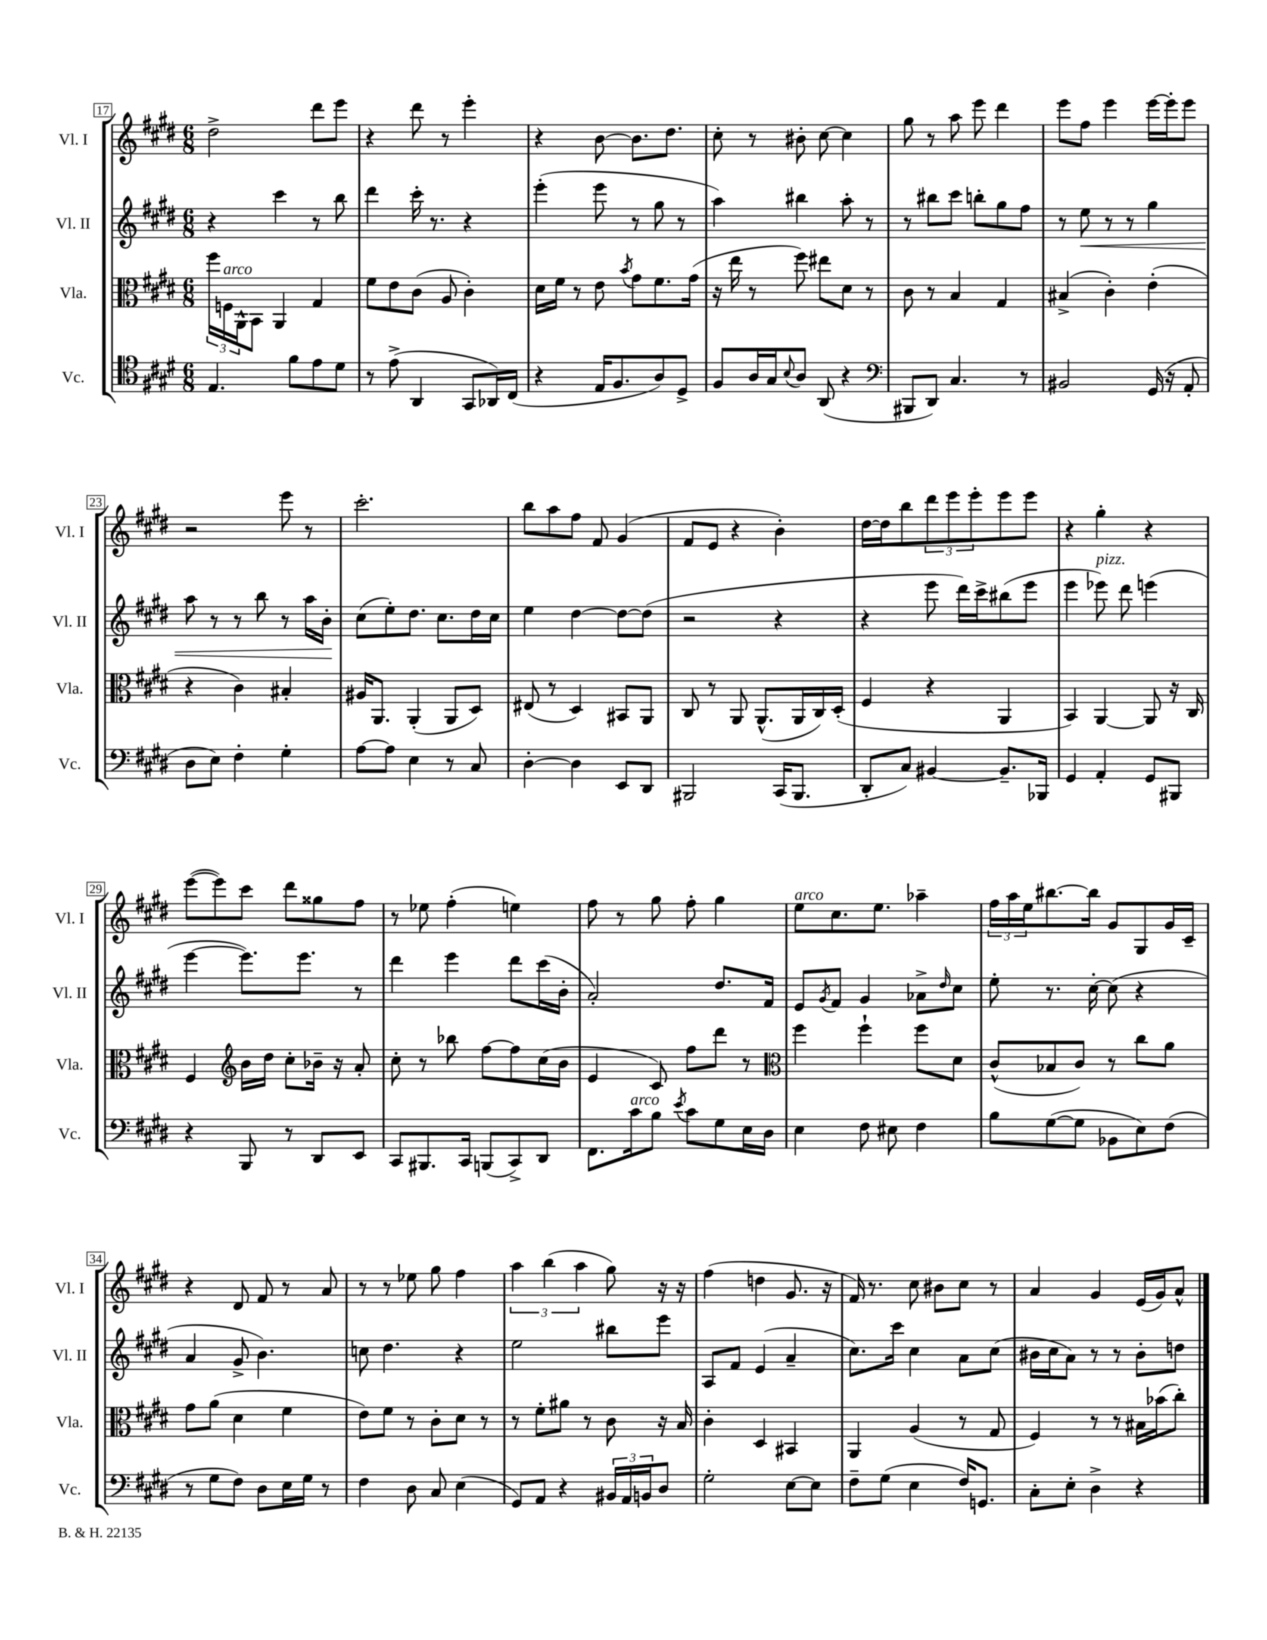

**kern	**kern	**kern	**kern
*staff4	*staff3	*staff2	*staff1
*clefC4	*clefC3	*clefG2	*clefG2
*k[f#c#g#d#]	*k[f#c#g#d#]	*k[f#c#g#d#]	*k[f#c#g#d#]
*M6/8	*M6/8	*M6/8	*M6/8
4.E	24ff#	4r	2dd#^
.	24F	.	.
.	24AA^^	.	.
.	8BB	.	.
.	4AA	4ccc#	.
8f#	.	.	.
8e	4G#	8r	8ddd#
8d#	.	8bb	8eee
=	=	=	=
8r	8f#	4ddd#	4r
(8e^	8e	.	.
4AA	(8c#	16ccc#'	8ddd#
.	.	8.r	.
.	8A	.	8r
8GG#	4c#')	4r	4eee'
16AA-)	.	.	.
(16C#	.	.	.
=	=	=	=
4r	16d#	(4eee'	4r
.	16f#	.	.
.	8r	.	.
16E	8e	8eee	[8b
8.F#	.	.	.
.	8qb	.	.
.	8g#	8r	8.b]
8A)	8.f#	8gg#	.
.	.	.	8.dd#
8D#^	.	8r	.
.	(16g#	.	.
=	=	=	=
8F#	16r	4aa)	8cc#'
.	16ee	.	.
16A	8r	.	8r
16G#	.	.	.
8qqB	.	.	.
8A	8ff#)	4bb#	8b#'
(8AA	8ee#	.	[8cc#
4r	8d#	8aa'	4cc#]
.	8r	8r	.
=	=	=	=
*clefF4	*	*	*
8BBB#	8c#	8r	8gg#
8DD#)	8r	8bb#	8r
4.C#	4B	8ccc#	8aa
.	.	8bb'	8eee
.	4G#	8gg#	4ddd#
8r	.	8ff#	.
=	=	=	=
2BB#	(4B#^	8r	8eee
.	.	8ee	8ff#
.	4c#')	8r	4eee
.	.	8r	.
(16GG#	(4e'	4gg#	[16eee
16r	.	.	16eee']
8AA'	.	.	8eee
=	=	=	=
8D#	4r	8aa	2r
8E)	.	8r	.
4F#'	4c#)	8r	.
.	.	8bb	.
4G#'	4B#'	8r	8eee
.	.	16aa	8r
.	.	16b'	.
=	=	=	=
[8A	16A#	(8cc#	2.ccc#'
.	8.AA	.	.
8A]	.	8ee')	.
4E	(4AA'	8.dd#	.
.	.	8.cc#	.
8r	8AA	.	.
8C#	8D#)	16dd#	.
.	.	16cc#	.
=	=	=	=
[4D#'	(8E#	4ee	8bb
.	8r	.	8aa
4D#]	4D#)	[4dd#	8ff#
.	.	.	8f#
8EE	8BB#	8dd#_	(4g#
8DD#	8AA	(8dd#]	.
=	=	=	=
2BBB#	8C#	2r	8f#
.	8r	.	8e
.	8AA	.	4r
.	(8.AA^^	.	.
(16CC#	.	4r	4b')
8.BBB#	16AA	.	.
.	16C#)	.	.
.	(16D#'	.	.
=	=	=	=
8DD#'	4F#	4r	[16dd#
.	.	.	16dd#]
8C#)	.	.	8bb
[4BB#	4r	8eee	12ddd#
.	.	.	12eee
.	.	16ddd#)	.
.	.	.	12eee'
.	.	16ccc#^	.
8.BB#~]	4AA	(8bb#	8eee
.	.	8eee	8eee
16BBB-	.	.	.
=	=	=	=
4GG#	4BB)	4eee	4r
4AA'	[4AA	8eee-)	4gg#'
.	.	8ddd#	.
8GG#	8AA]	(4eee	4r
8BBB#	16r	.	.
.	16C#	.	.
=	=	=	=
4r	4F#	[4eee	([8eee
.	.	.	8eee])
*	*clefG2	*	*
8BBB	16b	8.eee])	8ccc#
.	16dd#	.	.
8r	8cc#'	.	8ddd#
.	.	8.eee	.
8DD#	16b-~	.	8gg##
.	16r	.	.
8EE	8a'	8r	8ff#
=	=	=	=
8CC#	8cc#'	4ddd#	8r
8.BBB#	8r	.	8ee-
.	8bb-	4eee	(4ff#'
16CC#	.	.	.
(8BBB	[8ff#	.	.
8CC#^)	8ff#]	8ddd#	4ee)
8DD#	(16cc#	(16ccc#	.
.	16b	16b'	.
=	=	=	=
8.FF#	4e	2a')	8ff#
.	.	.	8r
16c#	.	.	.
8B	8c#)	.	8gg#
8qe	.	.	.
8c#	8ff#	.	8ff#'
8G#	8ddd#	8.dd#	4gg#
16E	8r	.	.
16D#	.	16f#	.
=	=	=	=
*	*clefC3	*	*
4E	4ff#	8e	8ee
.	.	8qg#	.
.	.	8f#	8.cc#
8F#	4ff#`	4g#	.
.	.	.	8.ee
8E#	.	.	.
4F#	8ff#	8a-^	4aa-~
.	.	16qqdd#	.
.	8d#	8cc#	.
=	=	=	=
8B	(8c#^^	8ee'	24ff#
.	.	.	24aa
.	.	.	24ee
([8G#	8B-	8.r	[8.bb#
8G#]	8c#)	.	.
.	.	[16cc#'	16bb#]
8BB-	8r	(8cc#]	8g#
8E)	8cc#	4r	8G#
(8F#	8a	.	16g#
.	.	.	16c#~
=	=	=	=
8r	8g#	4a	4r
8G#	(8a	.	.
8F#)	4d#	8g#^	8d#
8D#	.	4.b)	8f#
16E	4f#	.	8r
16G#	.	.	.
8r	.	.	8a
=	=	=	=
4F#	8e)	8cc	8r
.	8f#	4.dd#	8r
8D#	8r	.	8ee-
8C#	8c#'	.	8gg#
(4E	8d#	4r	4ff#
.	8r	.	.
=	=	=	=
8GG#)	8r	2ee	6aa
8AA	8f#'	.	.
.	.	.	(6bb
4r	8a#	.	.
.	.	.	6aa
.	8r	.	.
24BB#	8c#	8bb#	8gg#)
24AA	.	.	.
24BB	.	.	.
8D#	16r	8eee	16r
.	16B	.	16r
=	=	=	=
2G#'	4c#'	8A	(4ff#
.	.	8f#	.
.	4D#	(4e	4dd
[8E	4BB#	4a~	8.g#
8E]	.	.	.
.	.	.	16r
=	=	=	=
8F#~	4AA	8.cc#)	16f#)
.	.	.	8.r
(8G#	.	.	.
.	.	16ccc#	.
4E	(4A	4cc#	8cc#
.	.	.	8b#
16F#)	8r	8a	8cc#
8.GG	.	.	.
.	8G#	(8cc#	8r
=	=	=	=
8C#'	4F#)	16b#	4a
.	.	16cc#	.
8E'	.	8a)	.
4D#^	8r	8r	4g#
.	8r	8r	.
4r	16B#	8b#'	(16e
.	(16b-	.	16g#)
.	8cc#')	8dd	8a^^
==	==	==	==
*-	*-	*-	*-
